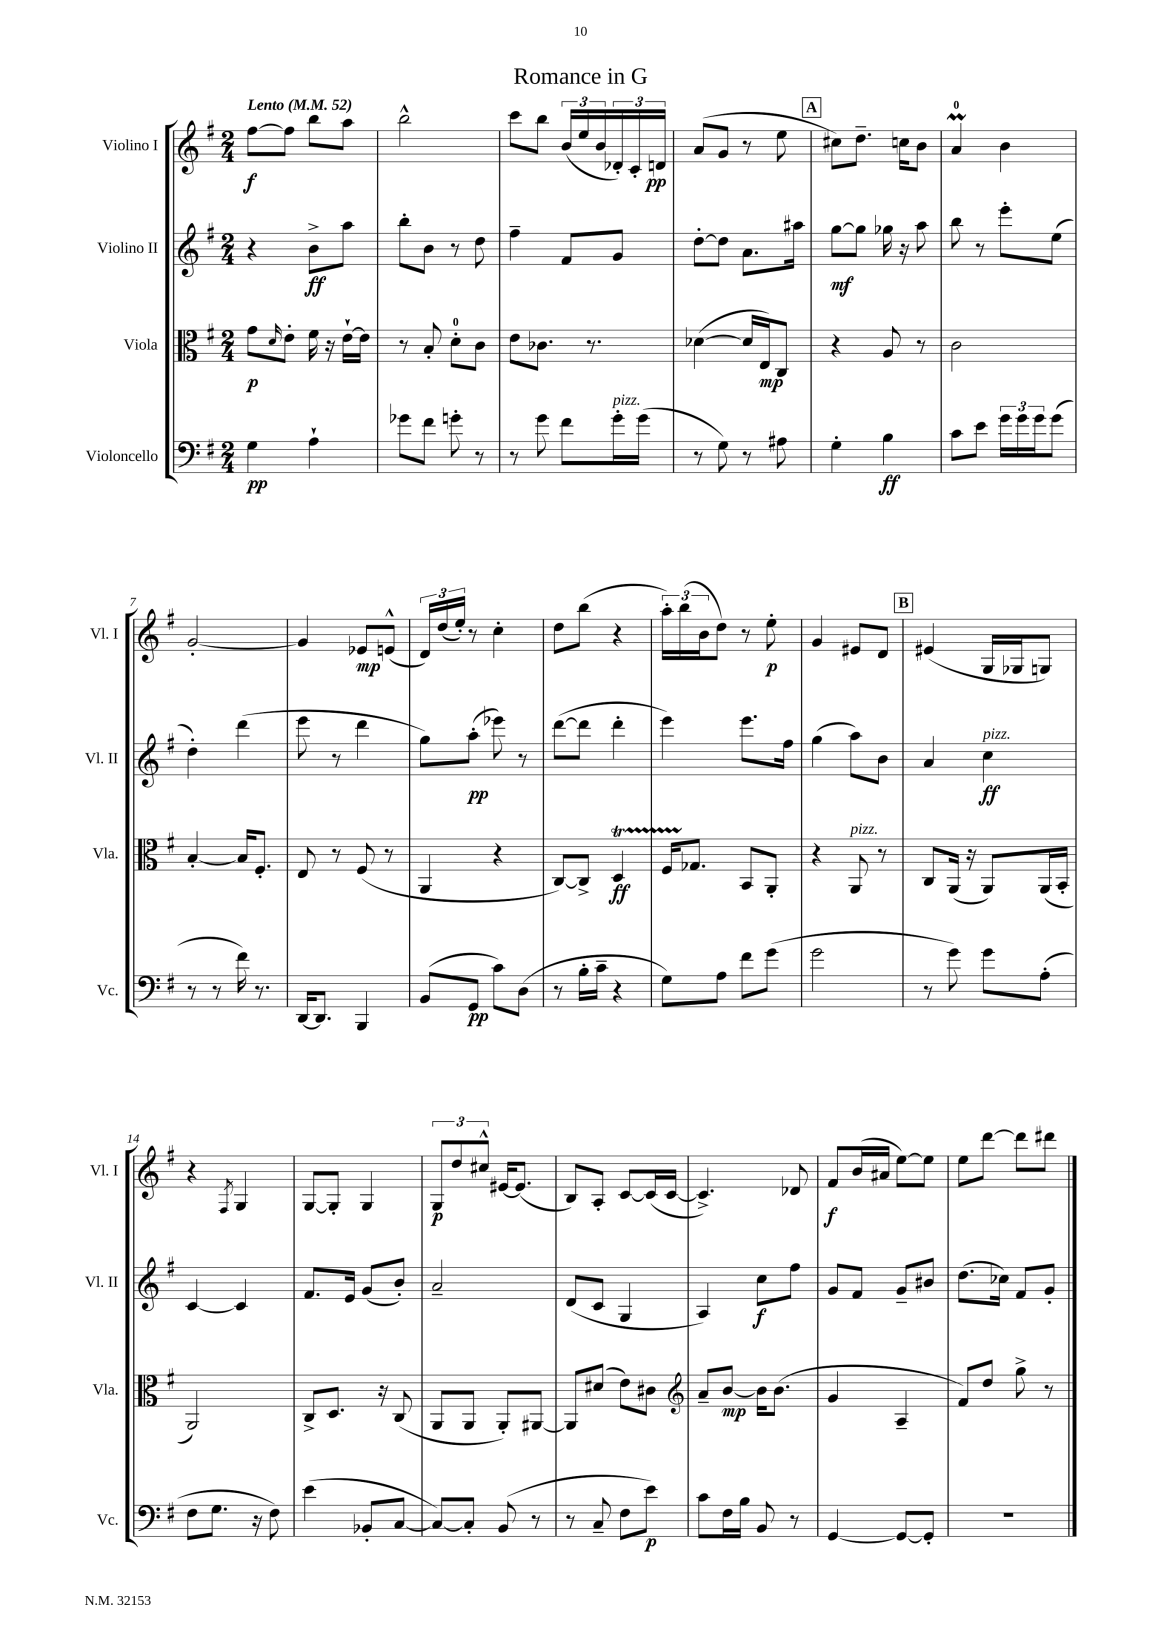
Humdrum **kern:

**kern	**kern	**kern	**kern
*staff4	*staff3	*staff2	*staff1
*clefF4	*clefC3	*clefG2	*clefG2
*k[f#]	*k[f#]	*k[f#]	*k[f#]
*M2/4	*M2/4	*M2/4	*M2/4
*MM52	*MM52	*MM52	*MM52
4G\	8g\L	4r	[8ff#\L
.	16qqd/	.	.
.	8e'\J	.	8ff#\]J
4A`\	16f#\	8b^\L	8bb\L
.	16r	.	.
.	[16e`\LL	8aa\J	8aa\J
.	16e\]JJ	.	.
=	=	=	=
8g-\L	8r	8bb'\L	2bb^^\
8f#\J	8B'/	8b\J	.
8g'\	8d'\L	8r	.
8r	8c\J	8dd\	.
=	=	=	=
8r	8e\L	4ff#~\	8ccc\L
8g\	8.c-\J	.	8bb\J
8f#\L	.	8f#/L	(24b/LL
.	.	.	24ee/
.	8.r	.	.
.	.	.	24b/
16g'\L	.	8g/J	24d-'/)
.	.	.	24c'/
(16g\JJ	.	.	.
.	.	.	24d/JJ
=	=	=	=
8r	([4d-\	[8dd'\L	(8a/L
8G\)	.	8dd\]J	8g/J
8r	16d-/]LL	8.a\L	8r
.	16E/J)	.	.
8A#\	8C/J	.	8ee\
.	.	16aa#\Jk	.
=	=	=	=
4G'\	4r	[8gg\L	8cc#\L)
.	.	8gg\]J	8.dd~\J
4B\	8A/	16gg-\	.
.	.	16r	16cc\LK
.	8r	8aa\	8b\J
=	=	=	=
8c\L	2c\	8bb\	4a/
8e\J	.	8r	.
24g\LL	.	8eee'\L	4b\
24g\	.	.	.
24g\J	.	.	.
(8g\J	.	(8ee\J	.
=	=	=	=
8r	[4B'/	4dd'\)	[2g'/
8r	.	.	.
16f#\)	16B/]LK	(4ddd\	.
8.r	8.F#'/J	.	.
=	=	=	=
[16DD/LK	8E/	8eee\	4g/]
8.DD/]J	.	.	.
.	8r	8r	.
4BBB/	(8F#/	4ddd\	8e-/L
.	8r	.	(8e^^/J
=	=	=	=
(8BB/L	4AA/	8gg\L)	24d/LL)
.	.	.	(24dd/
.	.	.	24ee'/JJ)
8GG/J	.	(8aa'\J	8r
8c\L)	4r	8eee-\)	4cc'\
(8D\J	.	8r	.
=	=	=	=
8r	[8C/L)	([8ddd\L	8dd\L
16B'\LL	8C^/]J	8ddd\]J	(8bb\J
16c~\JJ	.	.	.
4r	4D/	4ddd'\	4r
=	=	=	=
8G\L)	16F#/LK	4eee\)	24aa'\LL)
.	.	.	(24bb\
.	8.G-/J	.	.
.	.	.	24b\J
8A\J	.	.	8dd\J)
8f#\L	8BB/L	8.eee\L	8r
(8g\J	8AA'/J	.	8ee'\
.	.	16ff#\Jk	.
=	=	=	=
2g\	4r	(4gg\	4g/
.	8AA/	8aa\L)	8e#/L
.	8r	8b\J	8d/J
=	=	=	=
8r	8C/L	4a/	(4e#/
8g\)	(16AA/Jk	.	.
.	16r	.	.
8g\L	8AA/L)	4cc\	16G/LL
.	.	.	16G-/J
(8A'\J	(16AA/L	.	8G/J)
.	16BB'/JJ	.	.
=	=	=	=
8F#\L	2AA/)	[4c/	4r
8.G\J	.	.	.
.	.	.	8qF#/
.	.	4c/]	4G/
16r	.	.	.
8F#\)	.	.	.
=	=	=	=
(4e\	8C^/L	8.f#/L	[8G/L
.	8.D/J	.	8G'/]J
.	.	16e/Jk	.
8BB-'/L	.	(8g/L	4G/
.	16r	.	.
[8C/J	(8C/	8b'/J)	.
=	=	=	=
8C/_L)	8AA/L	2a~/	12G/L
.	.	.	12dd/
8C'/]J	8AA/J	.	.
.	.	.	12cc#^^/J
(8BB/	8AA'/L)	.	[16e#/LK
.	.	.	(8.e#/]J
8r	[8AA#/J	.	.
=	=	=	=
8r	8AA#/]L	(8d/L	8B/L)
8C~/	(8d#/J	8c/J	8A'/J
8F#\L	8e\L)	4G/	[8c/L
8e\J)	8c#\J	.	(16c/]L
.	.	.	[16c/JJ
=	=	=	=
*	*clefG2	*	*
8c\L	8a~/L	4A/)	4.c^/])
16F#\L	[8b/J	.	.
16B\JJ	.	.	.
8BB/	16b\]LK	8cc\L	.
.	(8.b\J	.	.
8r	.	8ff#\J	8d-/
=	=	=	=
[4GG/	4g/	8g/L	8f#/L
.	.	8f#/J	(16b/L
.	.	.	16a#/JJ
8GG/_L	4A~/	8g~/L	[8ee\L)
8GG'/]J	.	8b#/J	8ee\]J
=	=	=	=
2r	8f#/L)	(8.dd\L	8ee\L
.	8dd/J	.	[8ddd\J
.	.	16cc-\Jk)	.
.	8gg^\	8f#/L	8ddd\]L
.	8r	8g'/J	8ddd#\J
==	==	==	==
*-	*-	*-	*-
